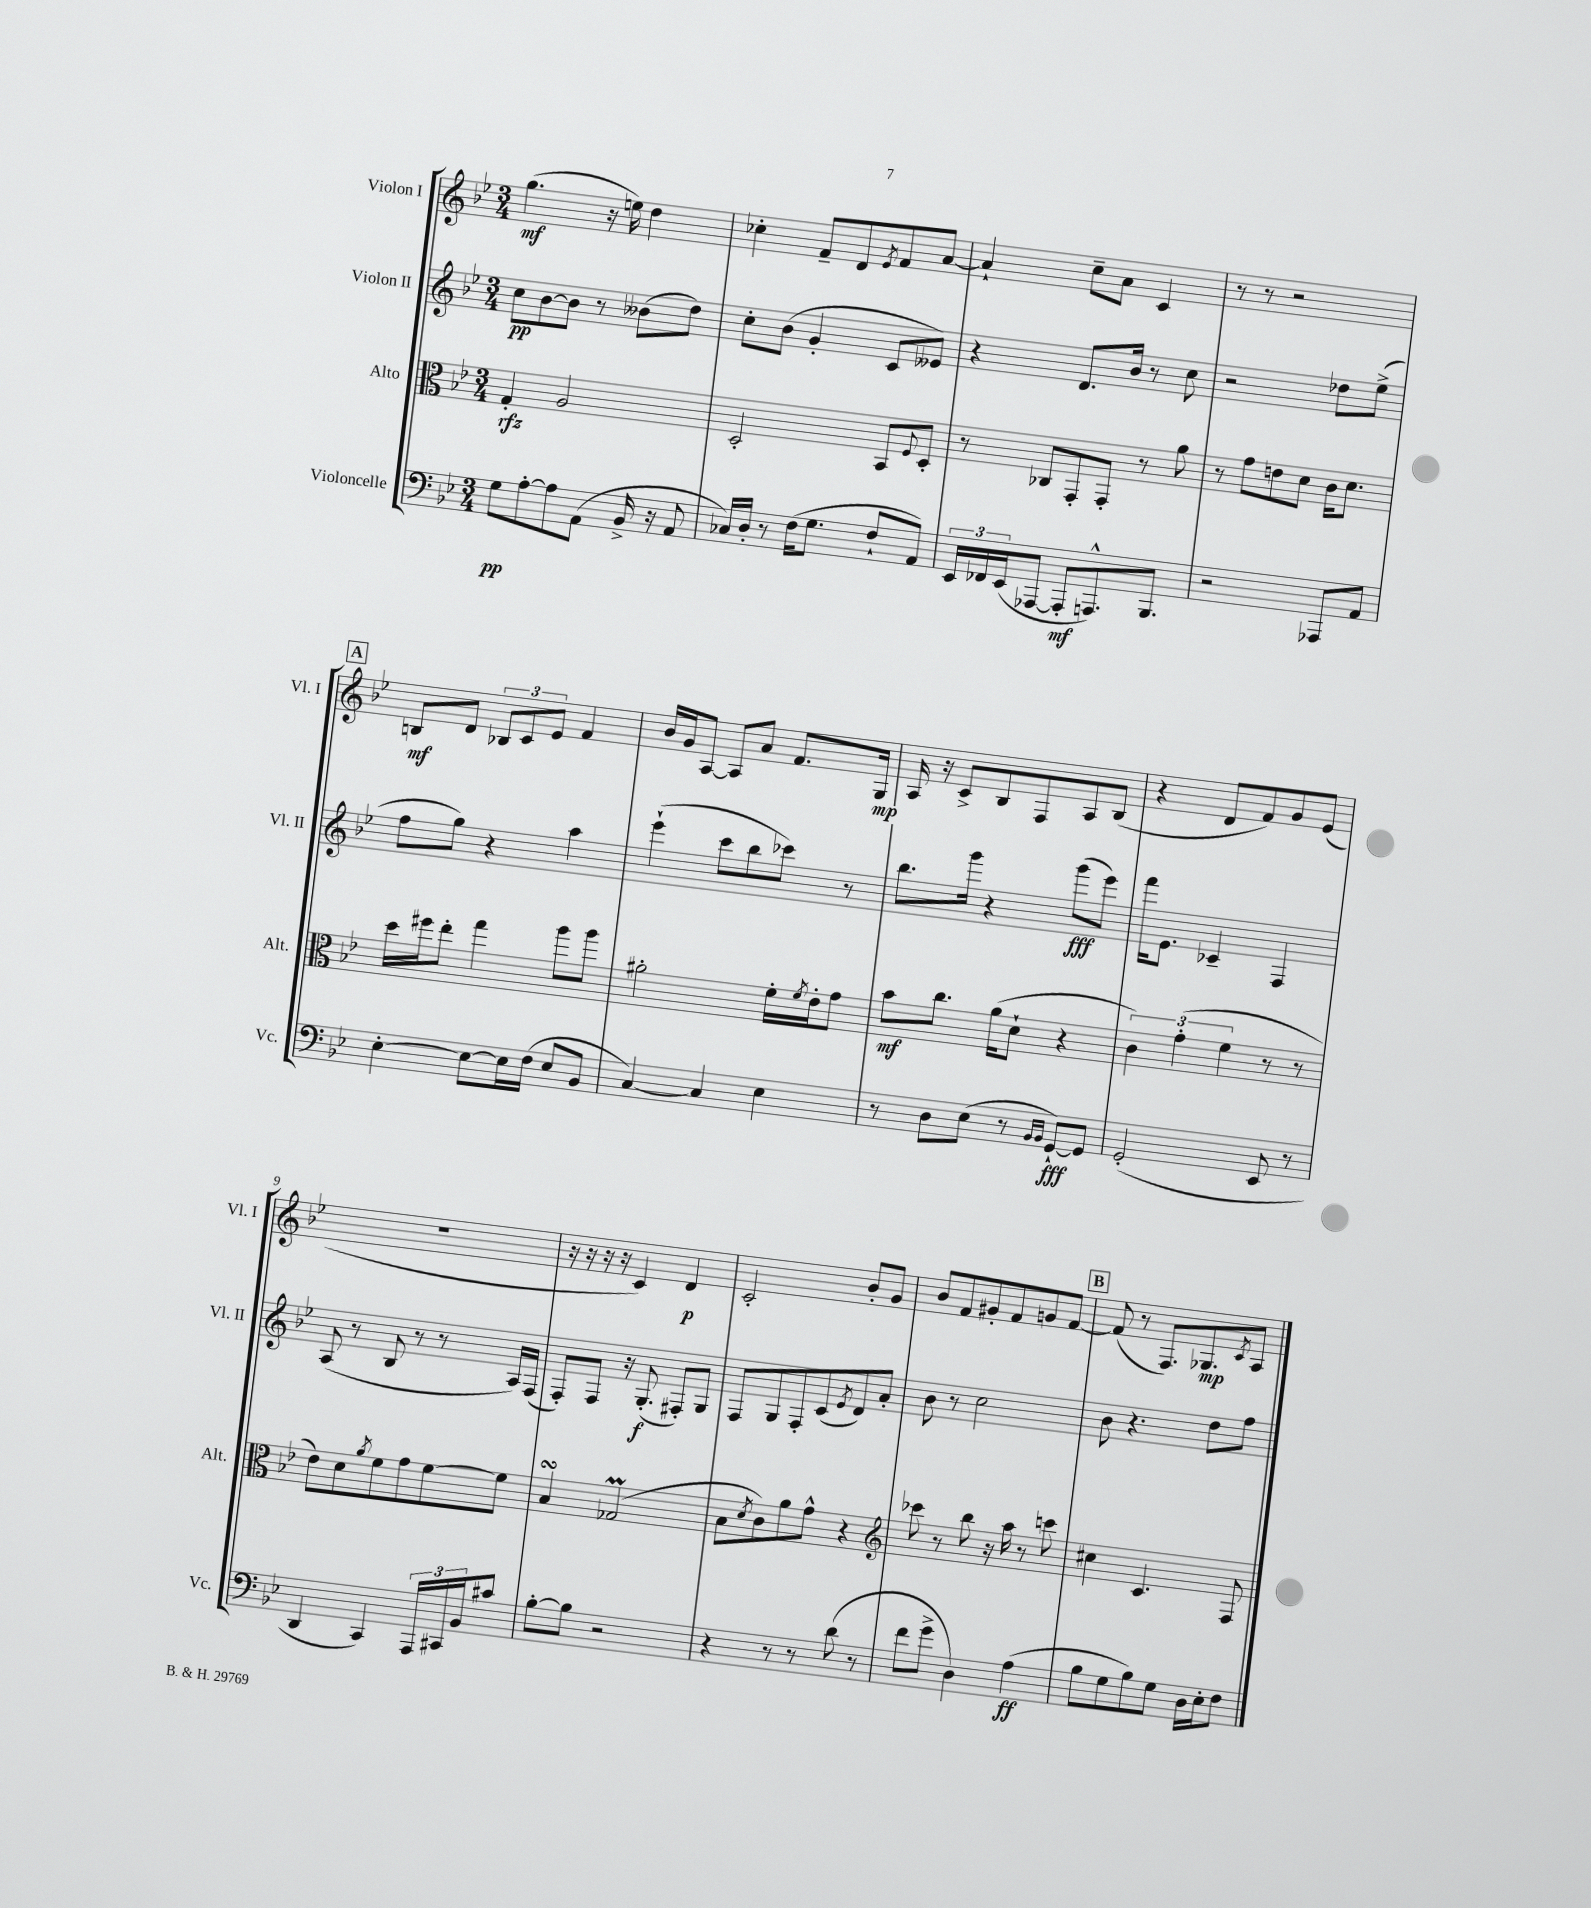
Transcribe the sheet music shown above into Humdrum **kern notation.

**kern	**dynam	**kern	**dynam	**kern	**dynam	**kern	**dynam
*part4	*part4	*part3	*part3	*part2	*part2	*part1	*part1
*staff4	*staff4	*staff3	*staff3	*staff2	*staff2	*staff1	*staff1
*I"Violoncelle	*	*I"Alto	*	*I"Violon II	*	*I"Violon I	*
*I'Vc.	*	*I'Alt.	*	*I'Vl. II	*	*I'Vl. I	*
*clefF4	*	*clefC3	*	*clefG2	*	*clefG2	*
*k[b-e-]	*	*k[b-e-]	*	*k[b-e-]	*	*k[b-e-]	*
*M3/4	*	*M3/4	*	*M3/4	*	*M3/4	*
=1	=1	=1	=1	=1	=1	=1	=1
8G\L	pp	4G'/	rfz	8cc\L	pp	(4.gg\	mf
[8A'\	.	.	.	[8b-\	.	.	.
8A\]	.	2A/	.	8b-\J]	.	.	.
(8AA\J	.	.	.	8r	.	16r	.
.	.	.	.	.	.	16een\)	.
16BB-^/	.	.	.	(8b--X\L	.	4dd\	.
16r	.	.	.	.	.	.	.
8AA/	.	.	.	8dd\J)	.	.	.
=2	=2	=2	=2	=2	=2	=2	=2
16C-X/LL)	.	2D'/	.	8cc'\L	.	4cc-X'\	.
16D'/JJ	.	.	.	.	.	.	.
8r	.	.	.	(8b-\J	.	.	.
(16F\KL	.	.	.	4g'/	.	8f~/L	.
8.G\J	.	.	.	.	.	.	.
.	.	.	.	.	.	8d/	.
.	.	.	.	.	.	8qe-/	.
8F`/L	.	8BB-/L	.	8c/L	.	8f/	.
.	.	8qqF/	.	.	.	.	.
8AA/J)	.	8D'/J	.	8e--X/J)	.	[8a/J	.
=3	=3	=3	=3	=3	=3	=3	=3
24EE-/LL	.	8r	.	4r	.	4a`/]	.
24FF-X/	.	.	.	.	.	.	.
(24EE-/J	.	.	.	.	.	.	.
[8AAA-X/J	.	8C-X/L	.	.	.	.	.
8AAA-'/L]	mf	8GG'/	.	8.d/L	.	8cc~\L	.
8.AAAn^^/)	.	8GG'/J	.	.	.	8a\J	.
.	.	.	.	16b-/Jk	.	.	.
.	.	8r	.	8r	.	4c/	.
8.BBB-/J	.	.	.	.	.	.	.
.	.	8a\	.	8cc\	.	.	.
=4	=4	=4	=4	=4	=4	=4	=4
2r	.	8r	.	2r	.	8r	.
.	.	8g\L	.	.	.	8r	.
.	.	8en\	.	.	.	2r	.
.	.	8d\J	.	.	.	.	.
8AAA-X/L	.	16c\KL	.	8dd-X\L	.	.	.
.	.	8.d\J	.	.	.	.	.
8AA/J	.	.	.	(8ee-^\J	.	.	.
!!LO:LB:g=z
!!LO:REH:place=s1:t=A
=5	=5	=5	=5	=5	=5	=5	=5
[4E-'\	.	16dd\LL	.	8ff\L	.	8Bn/L	mf
.	.	16ff#X\J	.	.	.	.	.
.	.	8ee-'\J	.	8gg\J)	.	8d/J	.
8E-\L_	.	4gg\	.	4r	.	12B-X/L	.
.	.	.	.	.	.	12c/	.
16E-\L]	.	.	.	.	.	.	.
.	.	.	.	.	.	12e-/J	.
(16F\JJ	.	.	.	.	.	.	.
8E-/L	.	8aa\L	.	4aa\	.	4f/	.
8BB-/J	.	8aa\J	.	.	.	.	.
=6	=6	=6	=6	=6	=6	=6	=6
[4C/)	.	2a#X'\	.	(4eee-`\	.	16b-/LL	.
.	.	.	.	.	.	16g/J	.
.	.	.	.	.	.	[8A/J	.
4C/]	.	.	.	8ccc\L	.	8A/L]	.
.	.	.	.	8bb-\	.	8a/J	.
4E-\	.	16f'\LL	.	8ccc-X\J)	.	8.f/L	.
.	.	8qf/	.	.	.	.	.
.	.	16e-'\J	.	.	.	.	.
.	.	8g\J	.	8r	.	.	.
.	.	.	.	.	.	16G/Jk	mp
=7	=7	=7	=7	=7	=7	=7	=7
8r	.	8b-\L	mf	8.bb-\L	.	16A/	.
.	.	.	.	.	.	16r	.
8D\L	.	8.cc\J	.	.	.	8c^/L	.
.	.	.	.	16ggg\Jk	.	.	.
(8E-\J	.	.	.	4r	.	8B-/	.
.	.	(16a\KL	.	.	.	.	.
8r	.	8d`\J	.	.	.	8F/	.
16qqBB-/LL	.	.	.	.	.	.	.
16qqBB-/JJ	.	.	.	.	.	.	.
[8GG`/L)	fff	4r	.	(8ggg\L	fff	8A/	.
8GG/J]	.	.	.	8eee-\J)	.	(8B-/J	.
=8	=8	=8	=8	=8	=8	=8	=8
(2GG'/	.	6c\)	.	16fff\KL	.	4r	.
.	.	.	.	8.e-\J	.	.	.
.	.	(6g'\	.	.	.	.	.
.	.	.	.	4c-X~/	.	8d/L	.
.	.	6f\	.	.	.	.	.
.	.	.	.	.	.	8f/)	.
8EE-/	.	8r	.	4F/	.	8g/	.
8r	.	8r	.	.	.	(8e-/J	.
!!LO:LB:g=z
=9	=9	=9	=9	=9	=9	=9	=9
4DD/	.	8e-\L)	.	(8A/	.	2.r	.
.	.	8d\	.	8r	.	.	.
.	.	8qa/	.	.	.	.	.
4CC/)	.	8f\	.	8B-/	.	.	.
.	.	8g\	.	8r	.	.	.
24AAA/LL	.	[8f\	.	8r	.	.	.
24CC#X/	.	.	.	.	.	.	.
24BB-/J	.	.	.	.	.	.	.
8c#X/J	.	8f\J]	.	16A/LL)	.	.	.
.	.	.	.	(16F/JJ	.	.	.
=10	=10	=10	=10	=10	=10	=10	=10
[8B-'\L	.	4B-sSSs/	.	8F'/L)	.	16r	.
.	.	.	.	.	.	16r	.
8B-\J]	.	.	.	8F/J	.	16r	.
.	.	.	.	.	.	16r	.
2r	.	(2G-XM/	.	16r	.	4c/)	.
.	.	.	.	(8.G'/	f	.	.
.	.	.	.	8F#X'/L)	.	4d/	p
.	.	.	.	8G/J	.	.	.
=11	=11	=11	=11	=11	=11	=11	=11
4r	.	8B-\L	.	8F/L	.	2c'/	.
.	.	8qd/	.	.	.	.	.
.	.	8c\)	.	8G/	.	.	.
8r	.	8a\	.	8F'/	.	.	.
8r	.	8g^^\J	.	(8c/	.	.	.
.	.	.	.	8qe-/	.	.	.
(8d\	.	4r	.	8d/)	.	8b-'/L	.
8r	.	.	.	8a'/J	.	8g/J	.
=12	=12	=12	=12	=12	=12	=12	=12
*	*	*clefG2	*	*	*	*	*
8f\L	.	8ccc-X\	.	8b-\	.	8b-/L	.
8g^\J	.	8r	.	8r	.	8f/	.
4D\)	.	8bb-\	.	2cc\	.	8g#X'/	.
.	.	16r	.	.	.	8f/	.
.	.	16aa\	.	.	.	.	.
(4A\	ff	8r	.	.	.	8gn/	.
.	.	8cccn\	.	.	.	[8f/J	.
!!LO:REH:place=s1:t=B
=13	=13	=13	=13	=13	=13	=13	=13
8B-\L	.	4cc#X\	.	8b-\	.	(8f/]	.
8G\	.	.	.	4.r	.	8r	.
8B-\)	.	4.c/	.	.	.	8.F/L)	.
8G\J	.	.	.	.	.	.	.
.	.	.	.	.	.	8.G-X/	mp
16D\LL	.	.	.	8dd\L	.	.	.
16E-'\J	.	.	.	.	.	.	.
.	.	.	.	.	.	8qc/	.
8F\J	.	8F/	.	8ff\J	.	8A/J	.
==	==	==	==	==	==	==	==
*-	*-	*-	*-	*-	*-	*-	*-
